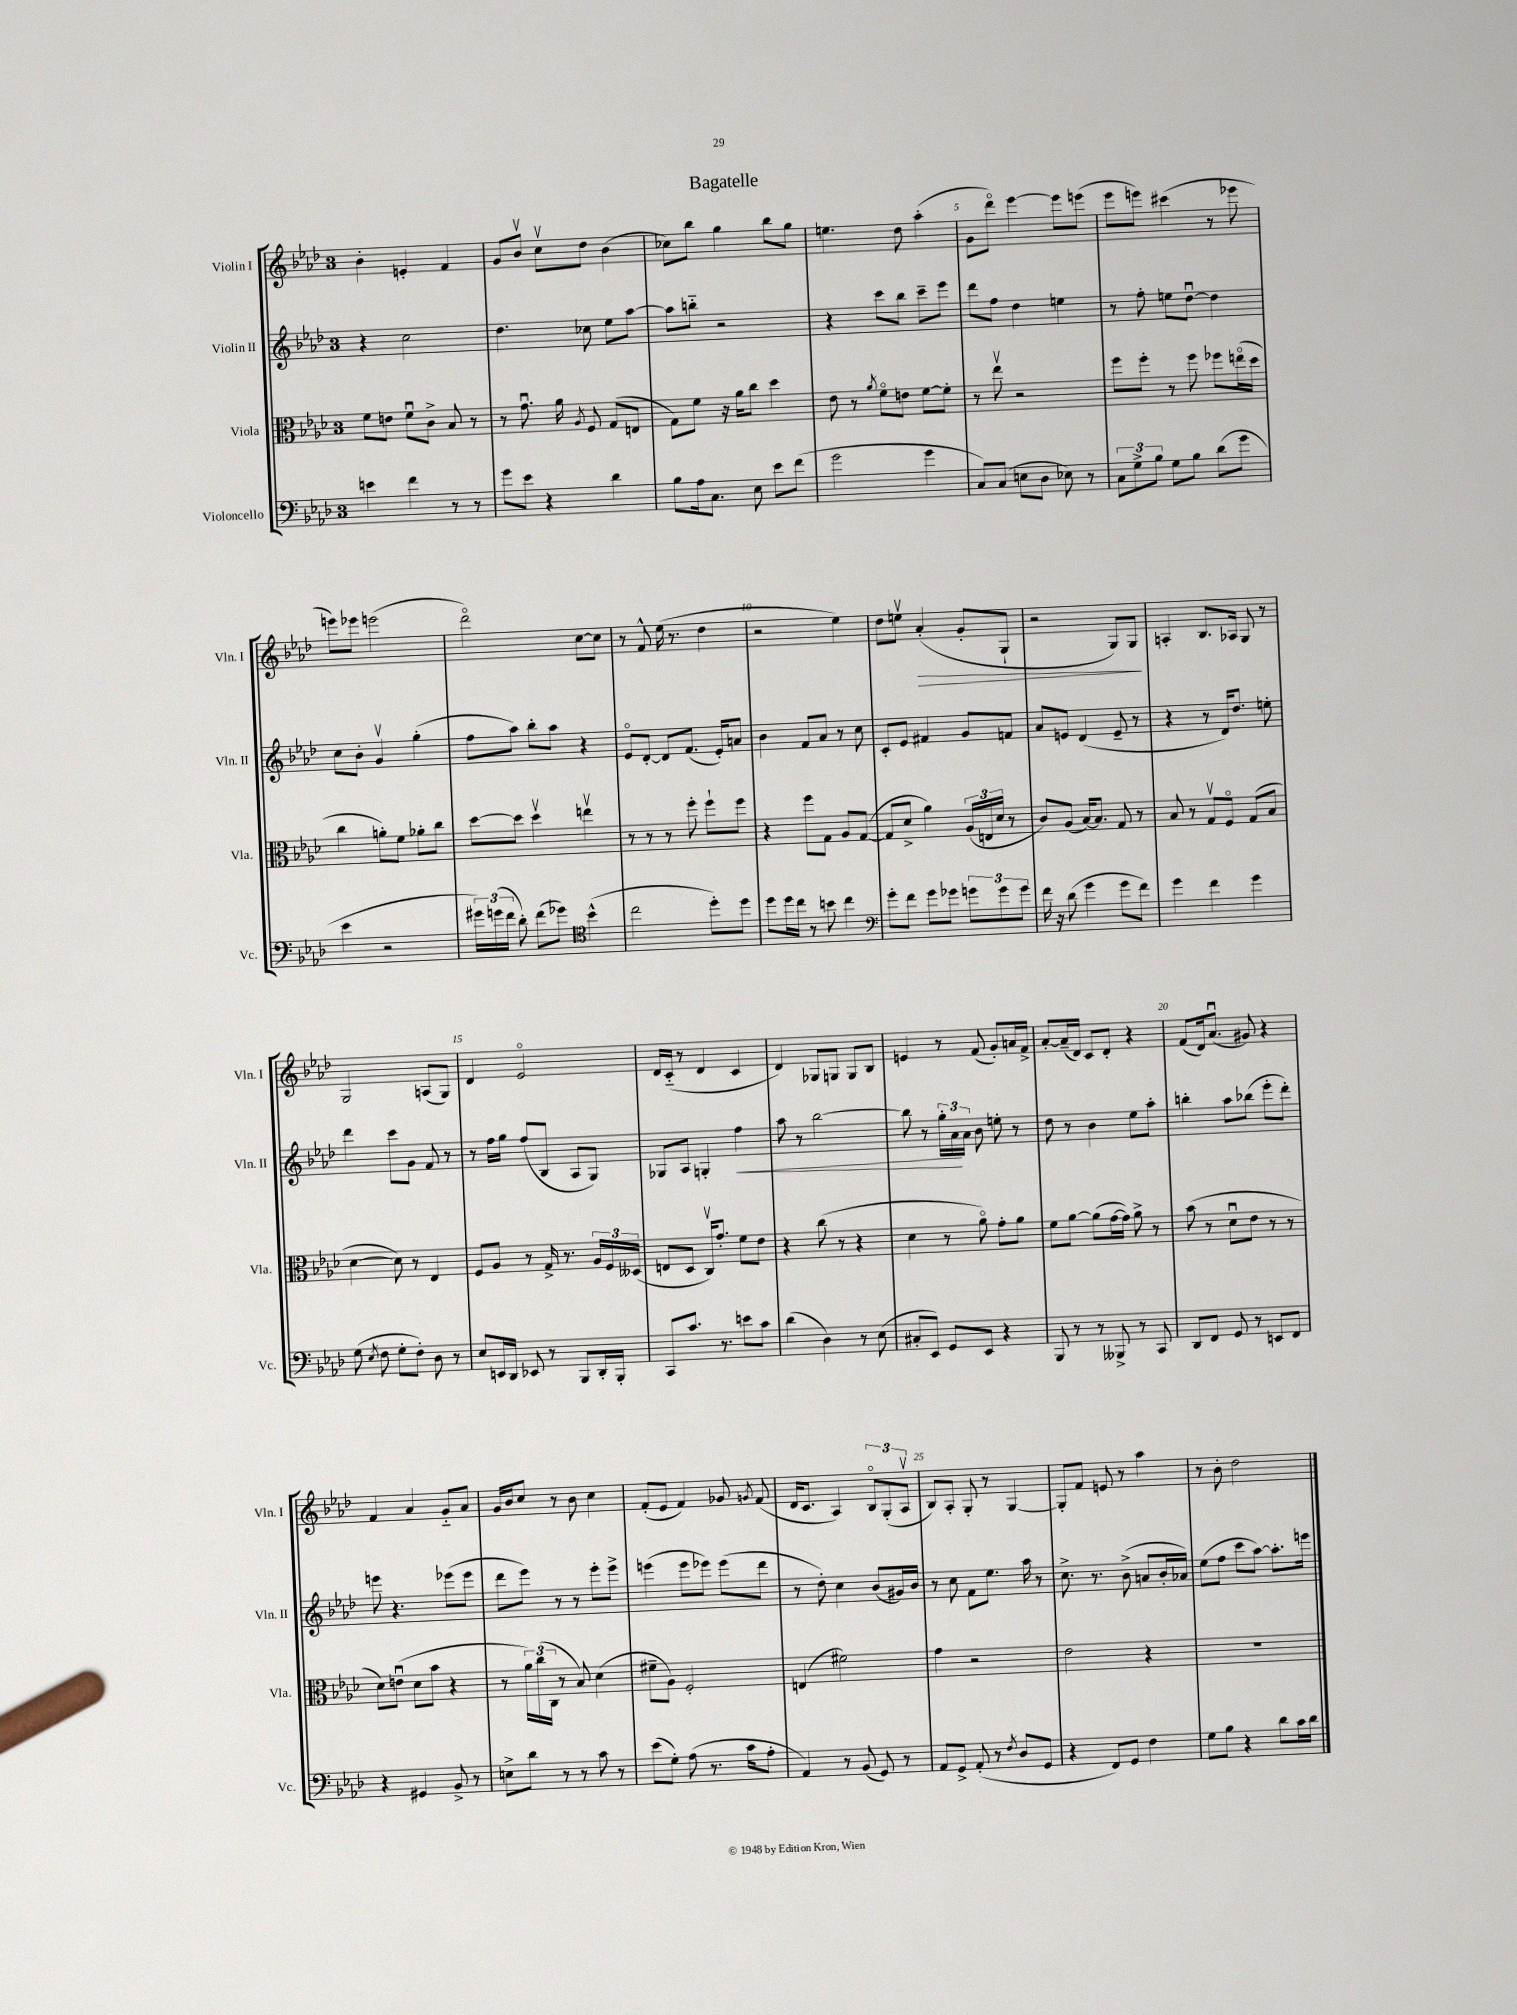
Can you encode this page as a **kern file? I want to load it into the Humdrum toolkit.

**kern	**kern	**kern	**kern
*staff4	*staff3	*staff2	*staff1
*clefF4	*clefC3	*clefG2	*clefG2
*k[b-e-a-d-]	*k[b-e-a-d-]	*k[b-e-a-d-]	*k[b-e-a-d-]
*M3/4	*M3/4	*M3/4	*M3/4
4e\	8f\L	4r	4b-'\
.	8e\J	.	.
4f\	8fu\L	2cc\	4e'/
.	8c^\J	.	.
8r	8B-/	.	4f/
8r	8r	.	.
=	=	=	=
8g\L	8r	4.dd-\	8g/L
8e-\J	8.gu\	.	8b-v/J
4r	.	.	8ccv\L
.	16a-\	.	.
.	8qA-/	.	.
.	8F/	8cc-\	8dd-\J
4d-\	(8G/L	8ee-\L	(4b-\
.	8E/J	[8aa-\J	.
=	=	=	=
8B-\L	8G\L)	8aa-\]L	8cc-\L)
16A-\k	8f\J	8bb'~\J	8bb-\J
8.C\J	.	.	.
.	16r	2r	4gg\
.	16a-\LK	.	.
8E-\	8cc\J	.	.
8e-\L	4dd-\	.	8bb-\L
(8f\J	.	.	8gg\J
=	=	=	=
2g\	8e-\	4r	4.ee\
.	8r	.	.
.	8qa-/	.	.
.	8fo\L	8ccc\L	.
.	8e\J	8bb-\J	8dd-\
4g\	[8f\L	8ccc~\L	(4aa-'\
.	8f'\]J	8eee-\J	.
=	=	=	=
8C/L)	8r	8ddd-\L	8g\L
(8C/J	8ee-v\	8ff\J	8ddd-o\J)
8E\L	2r	4dd-\	[4eee-\
8D-\J	.	.	.
8E-\)	.	4ee\	8eee-\]L
8r	.	.	(8eee\J
=	=	=	=
12C\L	8ff\L	8r	8eee-\L
12G^\	.	.	.
.	8ff'\J	8ff'\	8eee\J)
12B-\J	.	.	.
8G\L	8r	8ee\L	(4ccc#\
8B-\J	8ff\	[8dd-u\J	.
(8d-\L	8ff-\L	4dd-\]	8r
8g\J	(16eeo\L	.	8eee-\
.	16dd-\JJ	.	.
=	=	=	=
4e-\	4cc\	8cc\L	8eee\L)
.	.	8b-'\J	8eee-\J
2r	8a'\L)	4gv/	(2eee\
.	8f\J	.	.
.	8a-'\L	(4gg'\	.
.	8cc\J	.	.
=	=	=	=
24g#\LL)	[8dd-\L	8ff\L	2ddd-o\)
(24g\	.	.	.
24f\JJ	.	.	.
8d-'\)	8dd-\]J	8aa-\J)	.
(8f\L	4dd-v\	8bb-'\L	.
8g-\J)	.	8aa-\J	.
*clefC4	*	*	*
(4b-^^\	4eev\	4r	[8cc\L
.	.	.	8cc\]J
=	=	=	=
2cc\	8r	8e-o/L	8r
.	8r	[8d-'/J	8f^^/
.	8r	8d-/]L	(16ee-\
.	.	.	8.r
.	8ff'\	(8.f/J	.
8dd-'\L)	8ff`\L	.	4dd-\
.	.	16e-'/LK)	.
8dd-\J	8ff\J	8a/J	.
=	=	=	=
8dd-\L	4r	4b-\	2r
16dd-\L	.	.	.
16cc\JJ	.	.	.
8r	8ff\L	8f/L	.
8b\	8G\J	8a-/J	.
4cc\	8A-/L	8r	4ee-\)
.	([8G/J	8cc\	.
=	=	=	=
*clefF4	*	*	*
8g'\L	8G/]L	8c'/L	8dd-\L
8f\J	8d-^/J	8e-/J	8eev\J
8g\L	4a-\)	4f#/	(4a-'/
8g-\J	.	.	.
12g\L	(24A-/LL	8g/L	8g'/L
.	24E/	.	.
12g\	24d-/JJ	.	.
.	8r	8f/J	8G`/J
12g\J	.	.	.
=	=	=	=
16f\	8c/L)	8a-/L	2r
16r	.	.	.
(8d-\	(8A-/J	8e/J	.
4g\	[16B-/LK)	(4d-/	.
.	8.B-/]J	.	.
8g\L	8G/	8e~/	8G/L)
8f\J)	8r	8r	8G/J
=	=	=	=
4g\	8B-/	4r	4A'/
.	8r	.	.
4f\	8Gv/L	8r	8.B-/L
.	8Fo/J	16d-/LK)	.
.	.	8.dd-/J	16A-/Jk
4g\	(8G/L	.	8G/
.	8B-/J	8ee'\	8r
=	=	=	=
(8G\	[4d-\	4ddd-\	2G/
8qE-/	.	.	.
8F\	.	.	.
8G'\L	8d-\])	8ccc\L	.
8F'\J)	8r	8g\J	.
8D-\	4E-/	8f/	(8A/L
8r	.	8r	8G/J)
=	=	=	=
8E-/L	8F/L	8r	4d-/
16EE/L	8A-/J	16ff\LL	.
16DD-/JJ	.	16gg\JJ	.
8EE-/	8r	(8ff/L	2e-o/
8r	16G^/	8B-/J	.
.	8.r	.	.
8BBB-/L	.	8A-/L	.
16DD-'/L	24A-/LL	8G/J)	.
.	24F/	.	.
16BBB-'/JJ	.	.	.
.	(24D--/JJ	.	.
=	=	=	=
8CC/L	8E/L	8G-/L	16d-/LL
.	.	.	(16c'~/JJ
8.c/J	8D-/J	8A-/J	8r
.	16Cv/LK)	4G'/	4d-/
8.r	8.g'/J	.	.
8e\L	8f\L	4ff\	4c/
8c\J	8e-\J	.	.
=	=	=	=
(4d-\	4r	8aa-\	4d-/)
.	.	8r	.
4D-\)	(8cc\	[2bb-\	8G-/L
.	8r	.	8G/J
8r	4r	.	8G/L
(8E-\	.	.	8B-/J
=	=	=	=
8C#'/L	4d-\	8bb-\]	4e/
8EE-/J)	.	8r	.
8GG/L	8r	24gg'\LL	8r
.	.	24a-\	.
.	.	24a-\JJ	.
8EE-/J	8a-o\)	8b-\	(8f/
4r	8g'\L	8ee'\	8g'/L)
.	8a-\J	8r	16a/L
.	.	.	16f^/JJ
=	=	=	=
8BBB-/	8f\L	8dd-\	[8a-'/L
8r	[8a-\J	8r	(16a-~/]L
.	.	.	16d-/JJ)
8r	(8a-\]L	4b-\	8c/L
8BBB--^/	[16g\L	.	8d-'/J
.	16g\]JJ)	.	.
8r	8a-^\	8ee-\L	4r
8CC/	8r	8aa-'\J	.
=	=	=	=
8DD-/L	(8b-\	4bb'\	(8f/L
8FF/J	8r	.	16d-/k)
.	.	.	(8.a-u/J
8GG/	8d-u\L	8aa-\L	.
8r	8e-\J	(8bb-\J	8g#/)
8EE/L	8r	8eee-'\L	4r
8FF/J	8r	8ddd-'\J)	.
=	=	=	=
4r	8d-\L)	8eee\	4f/
.	(8eu\J	4.r	.
4GG#/	8d-\L	.	4a-/
.	8b-\J	.	.
8BB-^/	4r	(8eee-\L	8g'~/L
8r	.	8eee-\J	8a-/J
=	=	=	=
8E^\L	8r	8ddd-\L	16g/LL
.	.	.	16b-/J
8d-\J	24a-\LL)	8eee-\J)	8cc/J
.	(24cc\	.	.
.	24C\JJ	.	.
8r	8r	8r	8r
8r	8B-/)	8r	8b-\
8c\	(4d-\	8eee-'\L	4cc\
8r	.	8eee-^\J	.
=	=	=	=
(8e-\L	8f#~\L	(4eee\	(8f'/L
8G'\J)	8A-\J)	.	8e-/J
(8A-\	2F'/	8eee\L	4f/)
8.r	.	8eee-\J)	.
.	.	(8eee-\L	8g-/
16c\LK	.	.	.
.	.	.	8qg/
8A-'\J	.	8ddd-\J	(8f/
=	=	=	=
4AA-/)	(4E/	8r	16d-/LK
.	.	.	8.c/J
.	.	8dd-'\)	.
8r	2f#\)	4cc\	4A-/)
(8BB-/	.	.	.
8GG/)	.	(8b-/L	12B-o/L
.	.	.	(12G'/
8r	.	16g#/L)	.
.	.	.	12A-v/J
.	.	16b-/JJ	.
=	=	=	=
8AA-/L	4g\	8r	8B-/L)
8GG^/J	.	8cc\	8A-'/J
(8AA-'/	2r	8f\L	8G'/
8r	.	8.ee-\J	8r
8qF/	.	.	.
8D-/L	.	.	[4G/
.	.	16aa-\	.
8GG/J	.	8r	.
=	=	=	=
4r	2e-\	8.cc^\	8G'/]L
.	.	.	8f/J
.	.	8.r	.
8FF/L)	.	.	8e/
8GG/J	.	(8b-^\	8r
4F\	4r	8a/L	4aa-\
.	.	16b-'/L	.
.	.	16a-/JJ)	.
=	=	=	=
8G\L	2.r	(8ee-\L	8r
8B-\J	.	8ff\J	8b-'\
4r	.	8ccc\L	2dd-\
.	.	[8aa-\J)	.
8d-\L	.	8.aa-'\]L	.
16c\L	.	.	.
16d-\JJ	.	16eee\Jk	.
==	==	==	==
*-	*-	*-	*-
